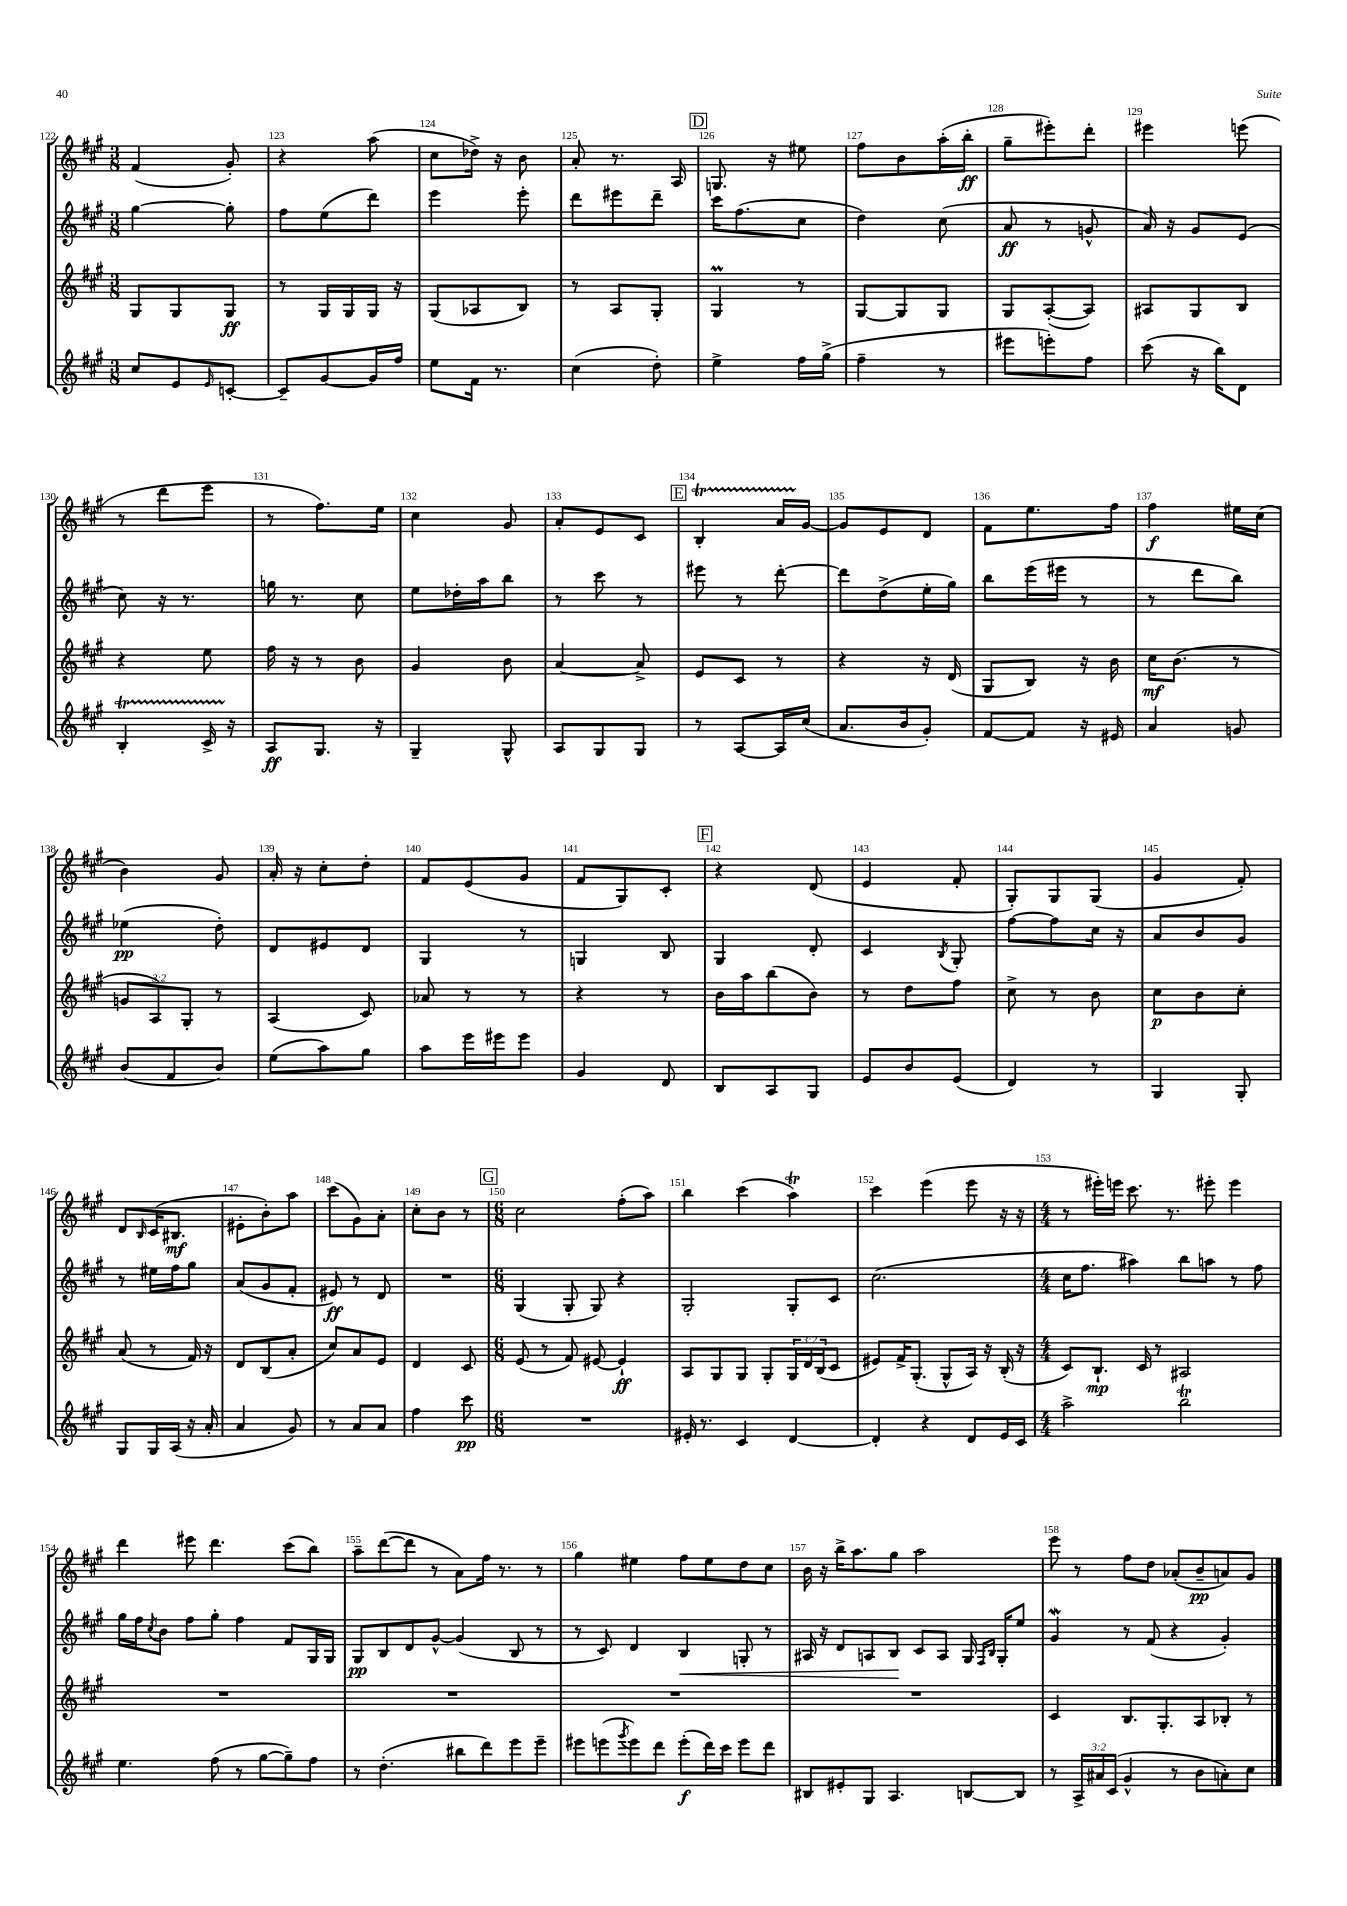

**kern	**dynam	**kern	**dynam	**kern	**dynam	**kern	**dynam
*part4	*part4	*part3	*part3	*part2	*part2	*part1	*part1
*staff4	*staff4	*staff3	*staff3	*staff2	*staff2	*staff1	*staff1
*clefG2	*	*clefG2	*	*clefG2	*	*clefG2	*
*k[f#c#g#]	*	*k[f#c#g#]	*	*k[f#c#g#]	*	*k[f#c#g#]	*
*M3/8	*	*M3/8	*	*M3/8	*	*M3/8	*
=122	=122	=122	=122	=122	=122	=122	=122
8cc#/L	.	8G#/L	.	[4gg#\	.	(4f#/	.
8e/	.	8G#/	.	.	.	.	.
16qqe/	.	.	.	.	.	.	.
[8cn'/J	.	8G#/J	ff	8gg#'\]	.	8g#'/)	.
=123	=123	=123	=123	=123	=123	=123	=123
8c~/L]	.	8r	.	8ff#\L	.	4r	.
[8g#/	.	16G#/LL	.	(8ee\	.	.	.
.	.	16G#/	.	.	.	.	.
16g#/L]	.	16G#/JJ	.	8ddd\J)	.	(8aa\	.
16ff#/JJ	.	16r	.	.	.	.	.
=124	=124	=124	=124	=124	=124	=124	=124
8ee\L	.	(8G#/L	.	4eee\	.	8cc#\L	.
16f#\Jk	.	8A-X/	.	.	.	16dd-X^\Jk)	.
8.r	.	.	.	.	.	16r	.
.	.	8B/J)	.	8eee'\	.	8b\	.
=125	=125	=125	=125	=125	=125	=125	=125
(4cc#\	.	8r	.	8ddd\L	.	8a'/	.
.	.	8A/L	.	8eee#X\	.	8.r	.
8dd'\)	.	8G#'/J	.	8ddd~\J	.	.	.
.	.	.	.	.	.	16A/	.
!!LO:REH:place=s1:t=D
=126	=126	=126	=126	=126	=126	=126	=126
4ee^\	.	4G#m/	.	16ccc#\KL	.	8.Gn/	.
.	.	.	.	(8.ff#\	.	.	.
.	.	.	.	.	.	16r	.
16ff#\LL	.	8r	.	8cc#\J	.	8ee#X\	.
(16gg#^\JJ	.	.	.	.	.	.	.
=127	=127	=127	=127	=127	=127	=127	=127
4ff#~\	.	[8G#/L	.	4dd\)	.	8ff#\L	.
.	.	8G#/]	.	.	.	8b\	.
8r	.	8G#/J	.	(8cc#\	.	(16aa'\L	.
.	.	.	.	.	.	16bb'\JJ	ff
=128	=128	=128	=128	=128	=128	=128	=128
8eee#X\L	.	8G#/L	.	8a/	ff	8gg#~\L	.
8eeen'\)	.	([8A'/	.	8r	.	8eee#X'\)	.
8ff#\J	.	8A/J])	.	8gn^^/	.	8ddd'\J	.
=129	=129	=129	=129	=129	=129	=129	=129
(8ccc#\	.	8A#X/L	.	16a/)	.	4eee#X\	.
.	.	.	.	16r	.	.	.
16r	.	8G#/	.	8g#/L	.	.	.
16bb\KL)	.	.	.	.	.	.	.
8d\J	.	8B/J	.	(8e/J	.	(8eeen\	.
!!LO:LB:g=z
=130	=130	=130	=130	=130	=130	=130	=130
4BT'/	.	4r	.	8cc#\)	.	8r	.
.	.	.	.	16r	.	8ddd\L	.
.	.	.	.	8.r	.	.	.
16c#TTT^/	.	8ee\	.	.	.	8eee\J	.
16r	.	.	.	.	.	.	.
=131	=131	=131	=131	=131	=131	=131	=131
8A/L	ff	16ff#\	.	16ggn\	.	8r	.
.	.	16r	.	8.r	.	.	.
8.G#/J	.	8r	.	.	.	8.ff#\L)	.
.	.	8b\	.	8cc#\	.	.	.
16r	.	.	.	.	.	16ee\Jk	.
=132	=132	=132	=132	=132	=132	=132	=132
4G#~/	.	4g#/	.	8ee\L	.	4cc#\	.
.	.	.	.	16dd-X'\L	.	.	.
.	.	.	.	16aa\J	.	.	.
8G#^^/	.	8b\	.	8bb\J	.	8g#/	.
=133	=133	=133	=133	=133	=133	=133	=133
8A/L	.	[4a/	.	8r	.	8a'/L	.
8G#/	.	.	.	8ccc#\	.	8e/	.
8G#/J	.	8a^/]	.	8r	.	8c#/J	.
!!LO:REH:place=s1:t=E
=134	=134	=134	=134	=134	=134	=134	=134
8r	.	8e/L	.	8eee#X\	.	4BT'/	.
[8A/L	.	8c#/J	.	8r	.	.	.
16A/L]	.	8r	.	[8ddd'\	.	16aTTT/LL	.
(16cc#/JJ	.	.	.	.	.	[16g#/JJ	.
=135	=135	=135	=135	=135	=135	=135	=135
8.a/L	.	4r	.	8ddd\L]	.	8g#/L]	.
.	.	.	.	(8dd^\	.	8e/	.
16b/k	.	.	.	.	.	.	.
8g#'/J)	.	16r	.	16ee'\L	.	8d/J	.
.	.	(16d/	.	16gg#\JJ)	.	.	.
=136	=136	=136	=136	=136	=136	=136	=136
[8f#/L	.	8G#/L	.	8bb\L	.	8f#\L	.
8f#/J]	.	8B/J)	.	(16eee\L	.	8.ee\	.
.	.	.	.	16eee#X\JJ	.	.	.
16r	.	16r	.	8r	.	.	.
16e#X/	.	16b\	.	.	.	16ff#\Jk	.
=137	=137	=137	=137	=137	=137	=137	=137
4a/	.	16cc#\KL	mf	8r	.	4ff#\	f
.	.	(8.b\J	.	.	.	.	.
.	.	.	.	8ddd\L	.	.	.
8gn/	.	8r	.	8bb\J)	.	16ee#X\LL	.
.	.	.	.	.	.	(16cc#\JJ	.
!!LO:LB:g=z
=138	=138	=138	=138	=138	=138	=138	=138
(8b/L	.	12gn/L	.	(4ee-X\	pp	4b\)	.
.	.	12A/)	.	.	.	.	.
8f#/	.	.	.	.	.	.	.
.	.	12G#'/J	.	.	.	.	.
8b/J)	.	8r	.	8dd'\)	.	8g#/	.
=139	=139	=139	=139	=139	=139	=139	=139
(8ee\L	.	(4A/	.	8d/L	.	16a'/	.
.	.	.	.	.	.	16r	.
8aa\)	.	.	.	8e#X/	.	8cc#'\L	.
8gg#\J	.	8c#/)	.	8d/J	.	8dd'\J	.
=140	=140	=140	=140	=140	=140	=140	=140
8aa\L	.	8a-X/	.	4G#/	.	8f#/L	.
16eee\L	.	8r	.	.	.	(8e/	.
16eee#X\J	.	.	.	.	.	.	.
8eee#\J	.	8r	.	8r	.	8g#/J	.
=141	=141	=141	=141	=141	=141	=141	=141
4g#/	.	4r	.	4Gn/	.	8f#/L	.
.	.	.	.	.	.	8G#/)	.
8d/	.	8r	.	8B/	.	8c#'/J	.
!!LO:REH:place=s1:t=F
=142	=142	=142	=142	=142	=142	=142	=142
8B/L	.	16b\LL	.	4G#/	.	4r	.
.	.	16aa\J	.	.	.	.	.
8A/	.	(8bb\	.	.	.	.	.
8G#/J	.	8b\J)	.	8d'/	.	(8d/	.
=143	=143	=143	=143	=143	=143	=143	=143
8e/L	.	8r	.	4c#/	.	4e/	.
8b/	.	8dd\L	.	.	.	.	.
.	.	.	.	8qB/	.	.	.
(8e/J	.	8ff#\J	.	8G#'/	.	8f#'/	.
=144	=144	=144	=144	=144	=144	=144	=144
4d/)	.	8cc#^\	.	[8ff#\L	.	8G#'/L)	.
.	.	8r	.	8ff#\]	.	8G#/	.
8r	.	8b\	.	16cc#\Jk	.	(8G#/J	.
.	.	.	.	16r	.	.	.
=145	=145	=145	=145	=145	=145	=145	=145
4G#/	.	8cc#\L	p	8a/L	.	4g#/	.
.	.	8b\	.	8b/	.	.	.
8G#'/	.	8cc#'\J	.	8g#/J	.	8f#'/)	.
!!LO:LB:g=z
=146	=146	=146	=146	=146	=146	=146	=146
8G#/L	.	(8a/	.	8r	.	8d/L	.
.	.	.	.	.	.	16qqB/	.
16G#/L	.	8r	.	16ee#X\LL	.	(16c#/K	.
(16A/JJ	.	.	.	16ff#\J	.	8.B#X/J	mf
16r	.	16f#/)	.	8gg#\J	.	.	.
16a'/	.	16r	.	.	.	.	.
=147	=147	=147	=147	=147	=147	=147	=147
4a/	.	8d/L	.	(8a/L	.	8e#X'\L	.
.	.	(8B/	.	8g#/	.	8b'\)	.
8g#/)	.	8a'/J	.	8f#'/J	.	8aa\J	.
=148	=148	=148	=148	=148	=148	=148	=148
8r	.	8cc#/L)	.	8e#X/)	ff	(8ccc#\L	.
8a/L	.	8a/	.	8r	.	8g#\)	.
8a/J	.	8e/J	.	8d/	.	8a'\J	.
=149	=149	=149	=149	=149	=149	=149	=149
4ff#\	.	4d/	.	4.r	.	8cc#'\L	.
.	.	.	.	.	.	8b\J	.
8ccc#\	pp	8c#/	.	.	.	8r	.
!!LO:REH:place=s1:t=G
=150	=150	=150	=150	=150	=150	=150	=150
*M6/8	*	*M6/8	*	*M6/8	*	*M6/8	*
2.r	.	(8e/	.	(4G#/	.	2cc#\	.
.	.	8r	.	.	.	.	.
.	.	8f#/)	.	8G#'/	.	.	.
.	.	[8e#X/	.	8G#/)	.	.	.
.	.	4e#`/]	ff	4r	.	(8ff#'\L	.
.	.	.	.	.	.	8aa\J)	.
=151	=151	=151	=151	=151	=151	=151	=151
16e#X'/	.	8A/L	.	2G#'/	.	4bb\	.
8.r	.	.	.	.	.	.	.
.	.	8G#/	.	.	.	.	.
4c#/	.	8G#/J	.	.	.	(4ccc#\	.
.	.	8G#'/L	.	.	.	.	.
[4d/	.	24G#/L	.	8G#'/L	.	4aaT\)	.
.	.	24d/	.	.	.	.	.
.	.	(24B/J	.	.	.	.	.
.	.	8c#/J	.	8c#/J	.	.	.
=152	=152	=152	=152	=152	=152	=152	=152
4d'/]	.	8e#X/L)	.	(2.cc#\	.	4ccc#\	.
.	.	16f#^/K	.	.	.	.	.
.	.	(8.G#'/J	.	.	.	.	.
4r	.	.	.	.	.	(4eee\	.
.	.	8G#^^/L	.	.	.	.	.
8d/L	.	16A/Jk)	.	.	.	8eee\	.
.	.	16r	.	.	.	.	.
16e/L	.	(16B'/	.	.	.	16r	.
16c#/JJ	.	16r	.	.	.	16r	.
=153	=153	=153	=153	=153	=153	=153	=153
*M4/4	*	*M4/4	*	*M4/4	*	*M4/4	*
2aa^\	.	8c#/L)	.	16cc#\KL	.	8r	.
.	.	.	.	8.ff#\J	.	.	.
.	.	8.B`/J	mp	.	.	16eee#X'\LL)	.
.	.	.	.	.	.	16eeen\JJ	.
.	.	.	.	4aa#X\)	.	8.ccc#\	.
.	.	16c#/	.	.	.	.	.
.	.	8r	.	.	.	.	.
.	.	.	.	.	.	8.r	.
2bbT\	.	2A#X/	.	8bb\L	.	.	.
.	.	.	.	8aan\J	.	8eee#X'\	.
.	.	.	.	8r	.	4eee#\	.
.	.	.	.	8ff#\	.	.	.
!!LO:LB:g=z
=154	=154	=154	=154	=154	=154	=154	=154
4.ee\	.	1r	.	16gg#\LL	.	4ddd\	.
.	.	.	.	16ff#\J	.	.	.
.	.	.	.	8qcc#/	.	.	.
.	.	.	.	8b\J	.	.	.
.	.	.	.	8ff#\L	.	8eee#X\	.
(8ff#\	.	.	.	8gg#'\J	.	4.ddd\	.
8r	.	.	.	4ff#\	.	.	.
[8gg#\L	.	.	.	.	.	.	.
8gg#~\])	.	.	.	8f#/L	.	(8ccc#\L	.
8ff#\J	.	.	.	16G#/L	.	8bb\J)	.
.	.	.	.	16G#/JJ	.	.	.
=155	=155	=155	=155	=155	=155	=155	=155
8r	.	1r	.	8G#/L	pp	8aa~\L	.
(4.dd'\	.	.	.	8B/	.	([8ddd\	.
.	.	.	.	8d/	.	8ddd\J]	.
.	.	.	.	[8g#^^/J	.	8r	.
8bb#X\L	.	.	.	(4g#/]	.	8a\L)	.
8ddd\)	.	.	.	.	.	16ff#\Jk	.
.	.	.	.	.	.	8.r	.
8eee\	.	.	.	8B/	.	.	.
8eee~\J	.	.	.	8r	.	8r	.
=156	=156	=156	=156	=156	=156	=156	=156
8eee#X\L	.	1r	.	8r	.	4gg#\	.
(8eeen\	.	.	.	8c#/)	.	.	.
8qggg#/	.	.	.	.	.	.	.
8eee\)	.	.	.	4d/	.	4ee#X\	.
8ddd\J	.	.	.	.	.	.	.
!	!	!	!	!	!LO:HP:b	!	!
(8eee'\L	f	.	.	4B/	<	8ff#\L	.
16ddd\L)	.	.	.	.	.	8ee#\	.
16ccc#\JJ	.	.	.	.	.	.	.
8eee\L	.	.	.	8Gn'/	.	8dd\	.
8ddd\J	.	.	.	8r	.	8cc#\J	.
=157	=157	=157	=157	=157	=157	=157	=157
8B#X/L	.	1r	.	16A#X/	.	16b\	.
.	.	.	.	16r	.	16r	.
8e#X'/	.	.	.	8d/L	.	16bb^\KL	.
.	.	.	.	.	.	8.aa\	.
8G#/J	.	.	.	8An/	.	.	.
4.A/	.	.	.	8B/J	.	8gg#\J	.
.	.	.	.	8c#/L	[	2aa\	.
.	.	.	.	8A/J	.	.	.
[8Bn/L	.	.	.	16G#/	.	.	.
.	.	.	.	16qqF#/LL	.	.	.
.	.	.	.	16qqB/JJ	.	.	.
.	.	.	.	16G#'/KL	.	.	.
8B/J]	.	.	.	8ee/J	.	.	.
=158	=158	=158	=158	=158	=158	=158	=158
8r	.	4c#/	.	4g#W/	.	8eee\	.
24A^/LL	.	.	.	.	.	8r	.
24a#X/	.	.	.	.	.	.	.
(24c#/JJ	.	.	.	.	.	.	.
4g#^^/	.	8.B/L	.	8r	.	8ff#\L	.
.	.	.	.	(8f#/	.	8dd\J	.
.	.	8.G#'/	.	.	.	.	.
8r	.	.	.	4r	.	(8a-X'/L	.
8b\L	.	8A/	.	.	.	8b~/	pp
8an'\)	.	8B-X'/J	.	4g#'/)	.	8an/)	.
8cc#\J	.	8r	.	.	.	8g#/J	.
==	==	==	==	==	==	==	==
*-	*-	*-	*-	*-	*-	*-	*-
